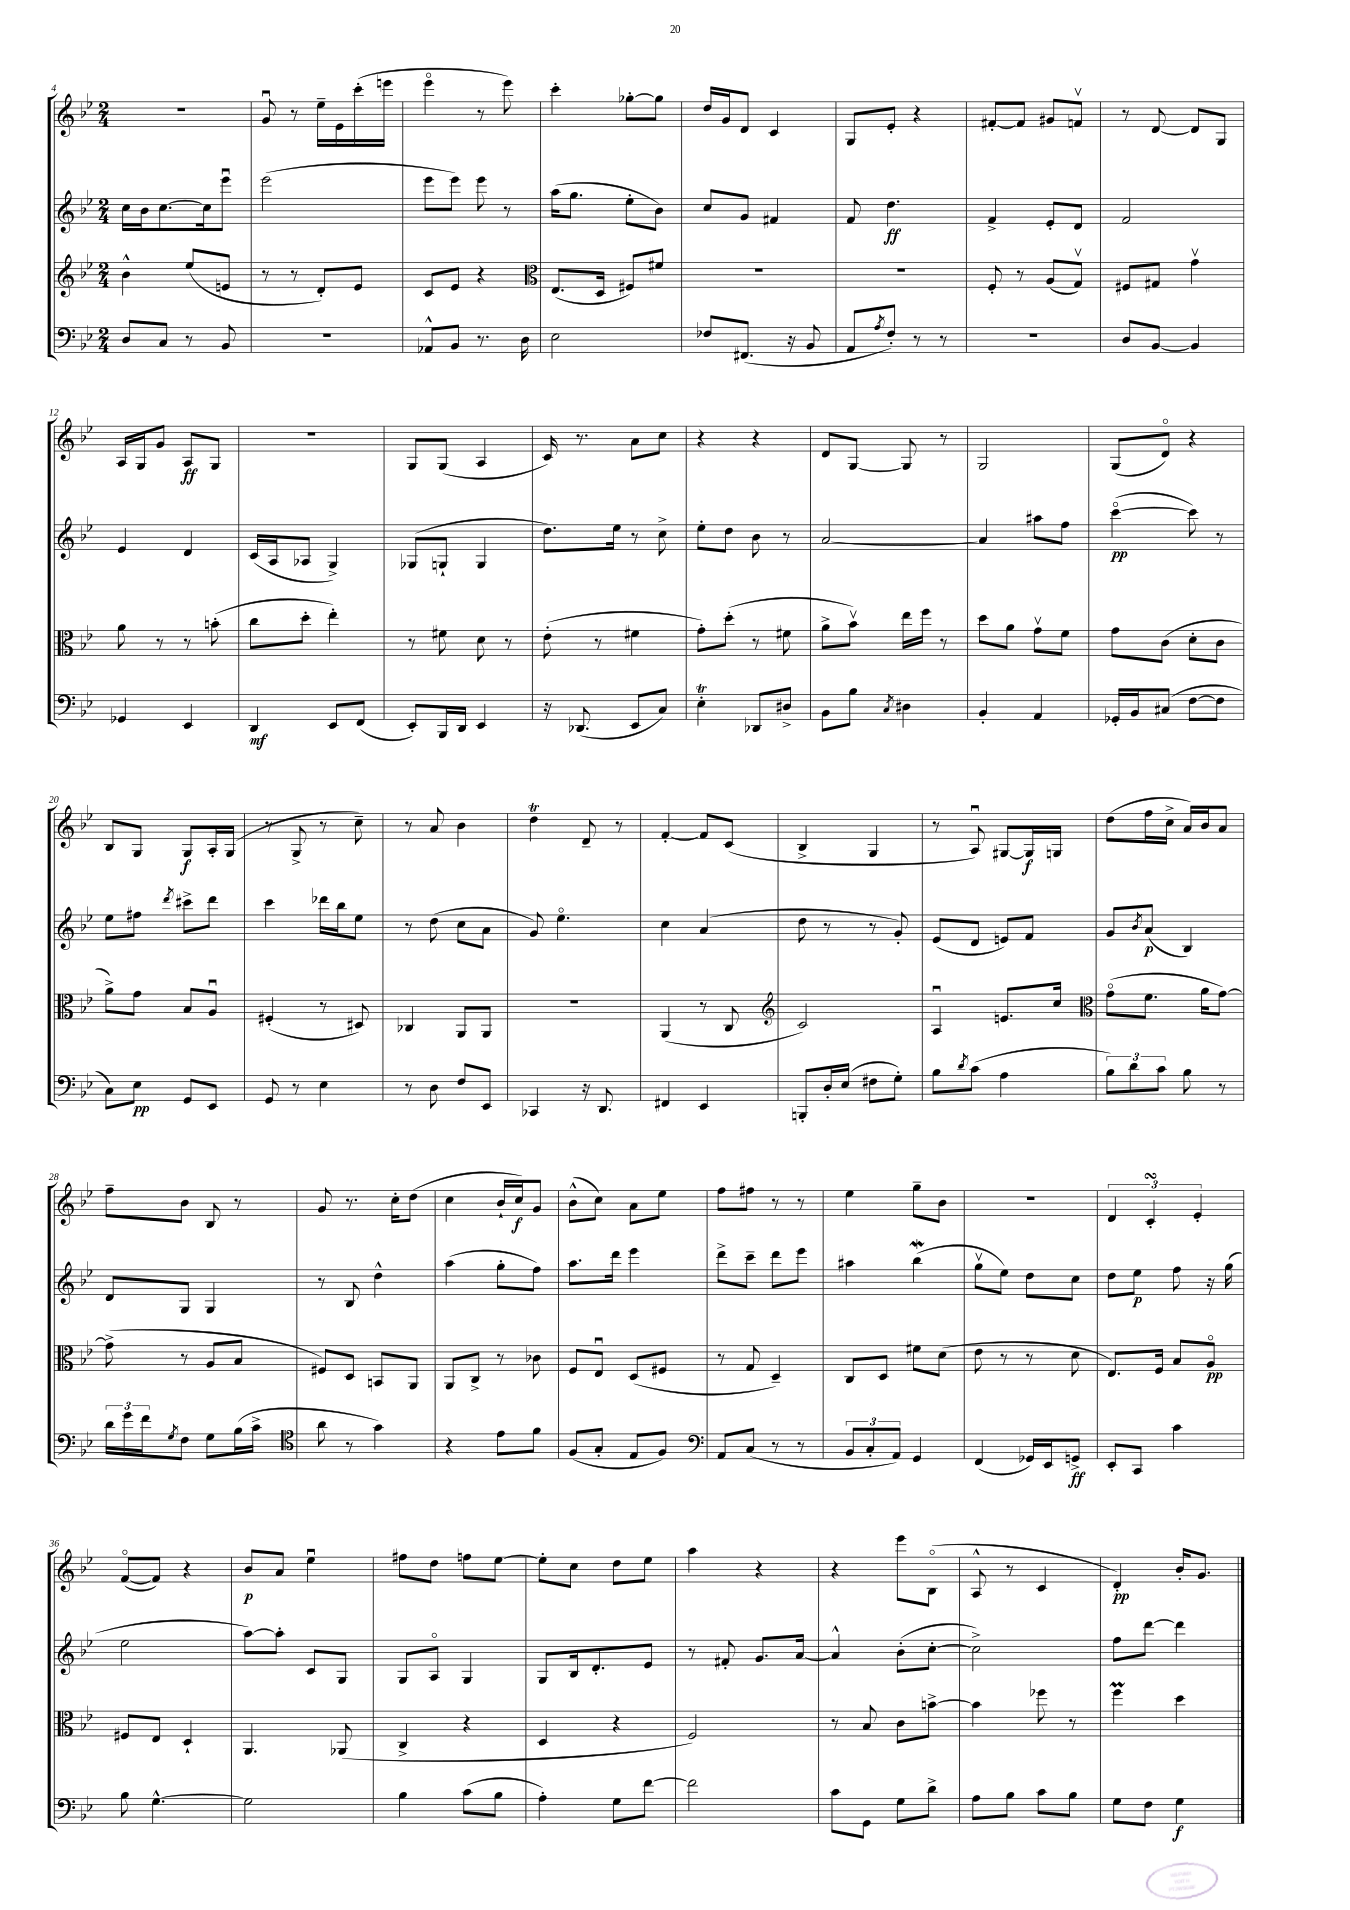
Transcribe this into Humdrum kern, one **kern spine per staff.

**kern	**dynam	**kern	**dynam	**kern	**dynam	**kern	**dynam
*part4	*part4	*part3	*part3	*part2	*part2	*part1	*part1
*staff4	*staff4	*staff3	*staff3	*staff2	*staff2	*staff1	*staff1
*clefF4	*	*clefG2	*	*clefG2	*	*clefG2	*
*k[b-e-]	*	*k[b-e-]	*	*k[b-e-]	*	*k[b-e-]	*
*M2/4	*	*M2/4	*	*M2/4	*	*M2/4	*
=4	=4	=4	=4	=4	=4	=4	=4
8D/L	.	4b-^^\	.	16cc\LL	.	2r	.
.	.	.	.	16b-\J	.	.	.
8C/J	.	.	.	[8.cc\	.	.	.
8r	.	(8ee-/L	.	.	.	.	.
.	.	.	.	16cc\k]	.	.	.
8BB-/	.	8en/J	.	8eee-u\J	.	.	.
=5	=5	=5	=5	=5	=5	=5	=5
2r	.	8r	.	(2eee-\	.	8gu/	.
.	.	8r	.	.	.	8r	.
.	.	8d'/L)	.	.	.	16ee-~\LL	.
.	.	.	.	.	.	16e-\	.
.	.	8e-/J	.	.	.	(16ccc'\	.
.	.	.	.	.	.	16eeen\JJ	.
=6	=6	=6	=6	=6	=6	=6	=6
8AA-X^^/L	.	8c/L	.	8eee-\L	.	4eee-\	.
8BB-/J	.	8e-/J	.	8eee-\J)	.	.	.
8.r	.	4r	.	8eee-\	.	8r	.
.	.	.	.	8r	.	8eee-\)	.
16D\	.	.	.	.	.	.	.
=7	=7	=7	=7	=7	=7	=7	=7
*	*	*clefC3	*	*	*	*	*
2E-\	.	(8.E-/L	.	(16aa\KL	.	4ccc'\	.
.	.	.	.	8.gg\J	.	.	.
.	.	16D/Jk	.	.	.	.	.
.	.	8F#X/L)	.	8ee-'\L	.	[8gg-X'\L	.
.	.	8f#X/J	.	8b-\J)	.	8gg-\J]	.
=8	=8	=8	=8	=8	=8	=8	=8
8F-X/L	.	2r	.	8cc/L	.	16dd/LL	.
.	.	.	.	.	.	16g/J	.
(8.FF#X/J	.	.	.	8g/J	.	8d/J	.
.	.	.	.	4f#X/	.	4c/	.
16r	.	.	.	.	.	.	.
8BB-/	.	.	.	.	.	.	.
=9	=9	=9	=9	=9	=9	=9	=9
8AA/L	.	2r	.	8f/	.	8G/L	.
8qA/	.	.	.	.	.	.	.
8F'/J)	.	.	.	4.dd\	ff	8e-'/J	.
8r	.	.	.	.	.	4r	.
8r	.	.	.	.	.	.	.
=10	=10	=10	=10	=10	=10	=10	=10
2r	.	8F'/	.	4f^/	.	[8f#X'/L	.
.	.	8r	.	.	.	8f#/J]	.
.	.	(8A/L	.	8e-'/L	.	8g#X/L	.
.	.	8Gv/J)	.	8d/J	.	8fnv/J	.
=11	=11	=11	=11	=11	=11	=11	=11
8D/L	.	8F#X/L	.	2f/	.	8r	.
[8BB-/J	.	8G#X/J	.	.	.	[8d/	.
4BB-/]	.	4gv\	.	.	.	8d/L]	.
.	.	.	.	.	.	8G/J	.
!!LO:LB:g=z
=12	=12	=12	=12	=12	=12	=12	=12
4GG-X/	.	8a\	.	4e-/	.	16A/LL	.
.	.	.	.	.	.	16G/J	.
.	.	8r	.	.	.	8g/J	.
4EE-/	.	8r	.	4d/	.	8A/L	ff
.	.	(8bn'\	.	.	.	8G/J	.
=13	=13	=13	=13	=13	=13	=13	=13
4DD/	mf	8cc\L	.	(16c/LL	.	2r	.
.	.	.	.	16A/J	.	.	.
.	.	8dd'\J	.	8A-X/J	.	.	.
8EE-/L	.	4ee-'\)	.	4G^/)	.	.	.
(8FF/J	.	.	.	.	.	.	.
=14	=14	=14	=14	=14	=14	=14	=14
8EE-'/L)	.	8r	.	(8G-X/L	.	8G/L	.
16BBB-/L	.	8f#X\	.	8Gn`/J	.	(8G/J	.
16DD/JJ	.	.	.	.	.	.	.
4EE-/	.	8d\	.	4G/	.	4A/	.
.	.	8r	.	.	.	.	.
=15	=15	=15	=15	=15	=15	=15	=15
16r	.	(8e-'\	.	8.dd\L)	.	16c/)	.
(8.DD-X/	.	.	.	.	.	8.r	.
.	.	8r	.	.	.	.	.
.	.	.	.	16ee-\Jk	.	.	.
8EE-/L	.	4f#X\	.	8r	.	8a\L	.
8C/J)	.	.	.	8cc^\	.	8cc\J	.
=16	=16	=16	=16	=16	=16	=16	=16
4E-T'\	.	8g'\L)	.	8ee-'\L	.	4r	.
.	.	(8dd'\J	.	8dd\J	.	.	.
8DD-X/L	.	8r	.	8b-\	.	4r	.
8D#X^/J	.	8f#X\	.	8r	.	.	.
=17	=17	=17	=17	=17	=17	=17	=17
8BB-\L	.	8a^\L	.	[2a/	.	8d/L	.
8B-\J	.	8b-v\J)	.	.	.	[8G/J	.
8qC/	.	.	.	.	.	.	.
4D#X\	.	16ee-\LL	.	.	.	8G/]	.
.	.	16ff\JJ	.	.	.	.	.
.	.	8r	.	.	.	8r	.
=18	=18	=18	=18	=18	=18	=18	=18
4BB-'/	.	8dd\L	.	4a/]	.	2G/	.
.	.	8a\J	.	.	.	.	.
4AA/	.	8gv\L	.	8aa#X\L	.	.	.
.	.	8f\J	.	8ff\J	.	.	.
=19	=19	=19	=19	=19	=19	=19	=19
16GG-X'/LL	.	8g\L	.	([4ccc\	pp	(8G/L	.
16BB-/J	.	.	.	.	.	.	.
(8C#X/J	.	(8c\J	.	.	.	8d/J)	.
[8F\L	.	8d'\L	.	8ccc\])	.	4r	.
8F\J]	.	8c\J	.	8r	.	.	.
!!LO:LB:g=z
=20	=20	=20	=20	=20	=20	=20	=20
8C\L)	.	8a^\L)	.	8ee-\L	.	8B-/L	.
8E-\J	pp	8g\J	.	8ff#X\J	.	8G/J	.
.	.	.	.	8qddd/	.	.	.
8GG/L	.	8B-/L	.	8ccc#X^\L	.	8G/L	f
8EE-/J	.	8Au/J	.	8ddd\J	.	16A'/L	.
.	.	.	.	.	.	(16G/JJ	.
=21	=21	=21	=21	=21	=21	=21	=21
8GG/	.	(4F#X'/	.	4ccc\	.	8r	.
8r	.	.	.	.	.	8G^/	.
4E-\	.	8r	.	16ddd-X\LL	.	8r	.
.	.	.	.	16bb-\J	.	.	.
.	.	8D#X/)	.	8ee-\J	.	8cc~\)	.
=22	=22	=22	=22	=22	=22	=22	=22
8r	.	4C-X/	.	8r	.	8r	.
8D\	.	.	.	(8dd\	.	8a/	.
8F/L	.	8AA/L	.	8cc\L	.	4b-\	.
8EE-/J	.	8AA/J	.	8a\J	.	.	.
=23	=23	=23	=23	=23	=23	=23	=23
4CC-X/	.	2r	.	8g/)	.	4ddt\	.
.	.	.	.	4.ee-\	.	.	.
16r	.	.	.	.	.	8d~/	.
8.DD/	.	.	.	.	.	.	.
.	.	.	.	.	.	8r	.
=24	=24	=24	=24	=24	=24	=24	=24
4FF#X/	.	(4AA/	.	4cc\	.	[4f'/	.
4EE-/	.	8r	.	(4a/	.	8f/L]	.
.	.	8C/	.	.	.	(8c/J	.
=25	=25	=25	=25	=25	=25	=25	=25
*	*	*clefG2	*	*	*	*	*
8BBBn'/L	.	2c/)	.	8dd\	.	4B-^/	.
16D'/L	.	.	.	8r	.	.	.
(16E-/JJ	.	.	.	.	.	.	.
8F#X\L	.	.	.	8r	.	4G/	.
8G'\J)	.	.	.	8g'/)	.	.	.
=26	=26	=26	=26	=26	=26	=26	=26
8B-\L	.	4Au/	.	(8e-/L	.	8r	.
8qd/	.	.	.	.	.	.	.
(8c\J	.	.	.	8d/J	.	8Au/)	.
4A\	.	8.en/L	.	8en/L)	.	[8G#X/L	.
.	.	.	.	8f/J	.	16G#/L]	f
.	.	16cc/Jk	.	.	.	16Gn/JJ	.
=27	=27	=27	=27	=27	=27	=27	=27
*	*	*clefC3	*	*	*	*	*
12B-\L)	.	(8g\L	.	8g/L	.	(8dd\L	.
12d\	.	.	.	.	.	.	.
.	.	.	.	8qb-/	.	.	.
.	.	8.f\J	.	(8a/J	p	16ff\L	.
12c\J	.	.	.	.	.	.	.
.	.	.	.	.	.	16cc^\JJ	.
8B-\	.	.	.	4B-/)	.	16a/LL)	.
.	.	16a\KL	.	.	.	16b-/J	.
8r	.	[8g\J)	.	.	.	8a/J	.
!!LO:LB:g=z
=28	=28	=28	=28	=28	=28	=28	=28
24d\LL	.	(8g^\]	.	8d/L	.	8ff~\L	.
24g\	.	.	.	.	.	.	.
24f\J	.	.	.	.	.	.	.
8qG/	.	.	.	.	.	.	.
8F\J	.	8r	.	8G/J	.	8b-\J	.
8G\L	.	8A/L	.	4G/	.	8B-/	.
(16B-\L	.	8B-/J	.	.	.	8r	.
16c^\JJ	.	.	.	.	.	.	.
=29	=29	=29	=29	=29	=29	=29	=29
*clefC4	*	*	*	*	*	*	*
8a\	.	8F#X/L)	.	8r	.	8g/	.
8r	.	8D/J	.	8B-/	.	8.r	.
4g\)	.	8BBn/L	.	4dd^^\	.	.	.
.	.	.	.	.	.	16cc'\KL	.
.	.	8AA/J	.	.	.	(8dd\J	.
=30	=30	=30	=30	=30	=30	=30	=30
4r	.	8AA/L	.	(4aa\	.	4cc\	.
.	.	8C^/J	.	.	.	.	.
8e-\L	.	8r	.	8gg'\L	.	16b-`/LL	.
.	.	.	.	.	.	16cc/J)	f
8f\J	.	8c-X\	.	8ff\J)	.	8g/J	.
=31	=31	=31	=31	=31	=31	=31	=31
(8F/L	.	8F/L	.	8.aa\L	.	(8b-^^\L	.
8G'/J	.	8E-u/J	.	.	.	8cc\J)	.
.	.	.	.	16ddd\Jk	.	.	.
8E-/L	.	(8D/L	.	4eee-\	.	8a\L	.
8F/J)	.	8F#X/J	.	.	.	8ee-\J	.
=32	=32	=32	=32	=32	=32	=32	=32
*clefF4	*	*	*	*	*	*	*
8AA/L	.	8r	.	8ddd^\L	.	8ff\L	.
(8C/J	.	8G/	.	8ccc~\J	.	8ff#X\J	.
8r	.	4D~/)	.	8ddd\L	.	8r	.
8r	.	.	.	8eee-\J	.	8r	.
=33	=33	=33	=33	=33	=33	=33	=33
12BB-/L	.	8C/L	.	4aa#X\	.	4ee-\	.
12C'/	.	.	.	.	.	.	.
.	.	8D/J	.	.	.	.	.
12AA/J)	.	.	.	.	.	.	.
4GG/	.	8f#X\L	.	(4bb-w\	.	8gg~\L	.
.	.	(8d\J	.	.	.	8b-\J	.
=34	=34	=34	=34	=34	=34	=34	=34
(4FF/	.	8e-\	.	8ggv\L	.	2r	.
.	.	8r	.	8ee-\J)	.	.	.
16GG-X/LL)	.	8r	.	8dd\L	.	.	.
16EE-/J	.	.	.	.	.	.	.
8GGn^/J	ff	8d\	.	8cc\J	.	.	.
=35	=35	=35	=35	=35	=35	=35	=35
8EE-'/L	.	8.E-/L)	.	8dd\L	.	6d/	.
8CC/J	.	.	.	8ee-\J	p	.	.
.	.	.	.	.	.	6csSSS'/	.
.	.	16F/Jk	.	.	.	.	.
4c\	.	8B-/L	.	8ff\	.	.	.
.	.	.	.	.	.	6e-'/	.
.	.	8A/J	pp	16r	.	.	.
.	.	.	.	(16gg\	.	.	.
!!LO:LB:g=z
=36	=36	=36	=36	=36	=36	=36	=36
8B-\	.	8F#X/L	.	2ee-\	.	([8f/L	.
[4.G^^\	.	8E-/J	.	.	.	8f/J])	.
.	.	4D`/	.	.	.	4r	.
=37	=37	=37	=37	=37	=37	=37	=37
2G\]	.	4.AA/	.	[8aa\L)	.	8b-/L	p
.	.	.	.	8aa'\J]	.	8a/J	.
.	.	.	.	8c/L	.	4ee-u\	.
.	.	(8AA-X/	.	8G/J	.	.	.
=38	=38	=38	=38	=38	=38	=38	=38
4B-\	.	4C^/	.	8G/L	.	8ff#X\L	.
.	.	.	.	8A/J	.	8dd\J	.
(8c\L	.	4r	.	4G/	.	8ffn\L	.
8B-\J	.	.	.	.	.	[8ee-\J	.
=39	=39	=39	=39	=39	=39	=39	=39
4A'\)	.	4D/	.	8G/L	.	8ee-'\L]	.
.	.	.	.	16B-/k	.	8cc\J	.
.	.	.	.	8.d'/	.	.	.
8G\L	.	4r	.	.	.	8dd\L	.
[8f\J	.	.	.	8e-/J	.	8ee-\J	.
=40	=40	=40	=40	=40	=40	=40	=40
2f\]	.	2F/)	.	8r	.	4aa\	.
.	.	.	.	8f#X'/	.	.	.
.	.	.	.	8.g/L	.	4r	.
.	.	.	.	[16a/Jk	.	.	.
=41	=41	=41	=41	=41	=41	=41	=41
8c\L	.	8r	.	4a^^/]	.	4r	.
8GG\J	.	8B-/	.	.	.	.	.
8G\L	.	8c\L	.	(8b-'\L	.	8eee-\L	.
8d^\J	.	[8bn^\J	.	[8cc'\J	.	(8B-\J	.
=42	=42	=42	=42	=42	=42	=42	=42
8A\L	.	4b\]	.	2cc^\])	.	8A^^/	.
8B-\J	.	.	.	.	.	8r	.
8c\L	.	8ff-X\	.	.	.	4c/	.
8B-\J	.	8r	.	.	.	.	.
=43	=43	=43	=43	=43	=43	=43	=43
8G\L	.	4ffM\	.	8ff\L	.	4d'/)	pp
8F\J	.	.	.	[8ddd\J	.	.	.
4G\	f	4dd\	.	4ddd\]	.	16b-'/KL	.
.	.	.	.	.	.	8.g/J	.
==	==	==	==	==	==	==	==
*-	*-	*-	*-	*-	*-	*-	*-
